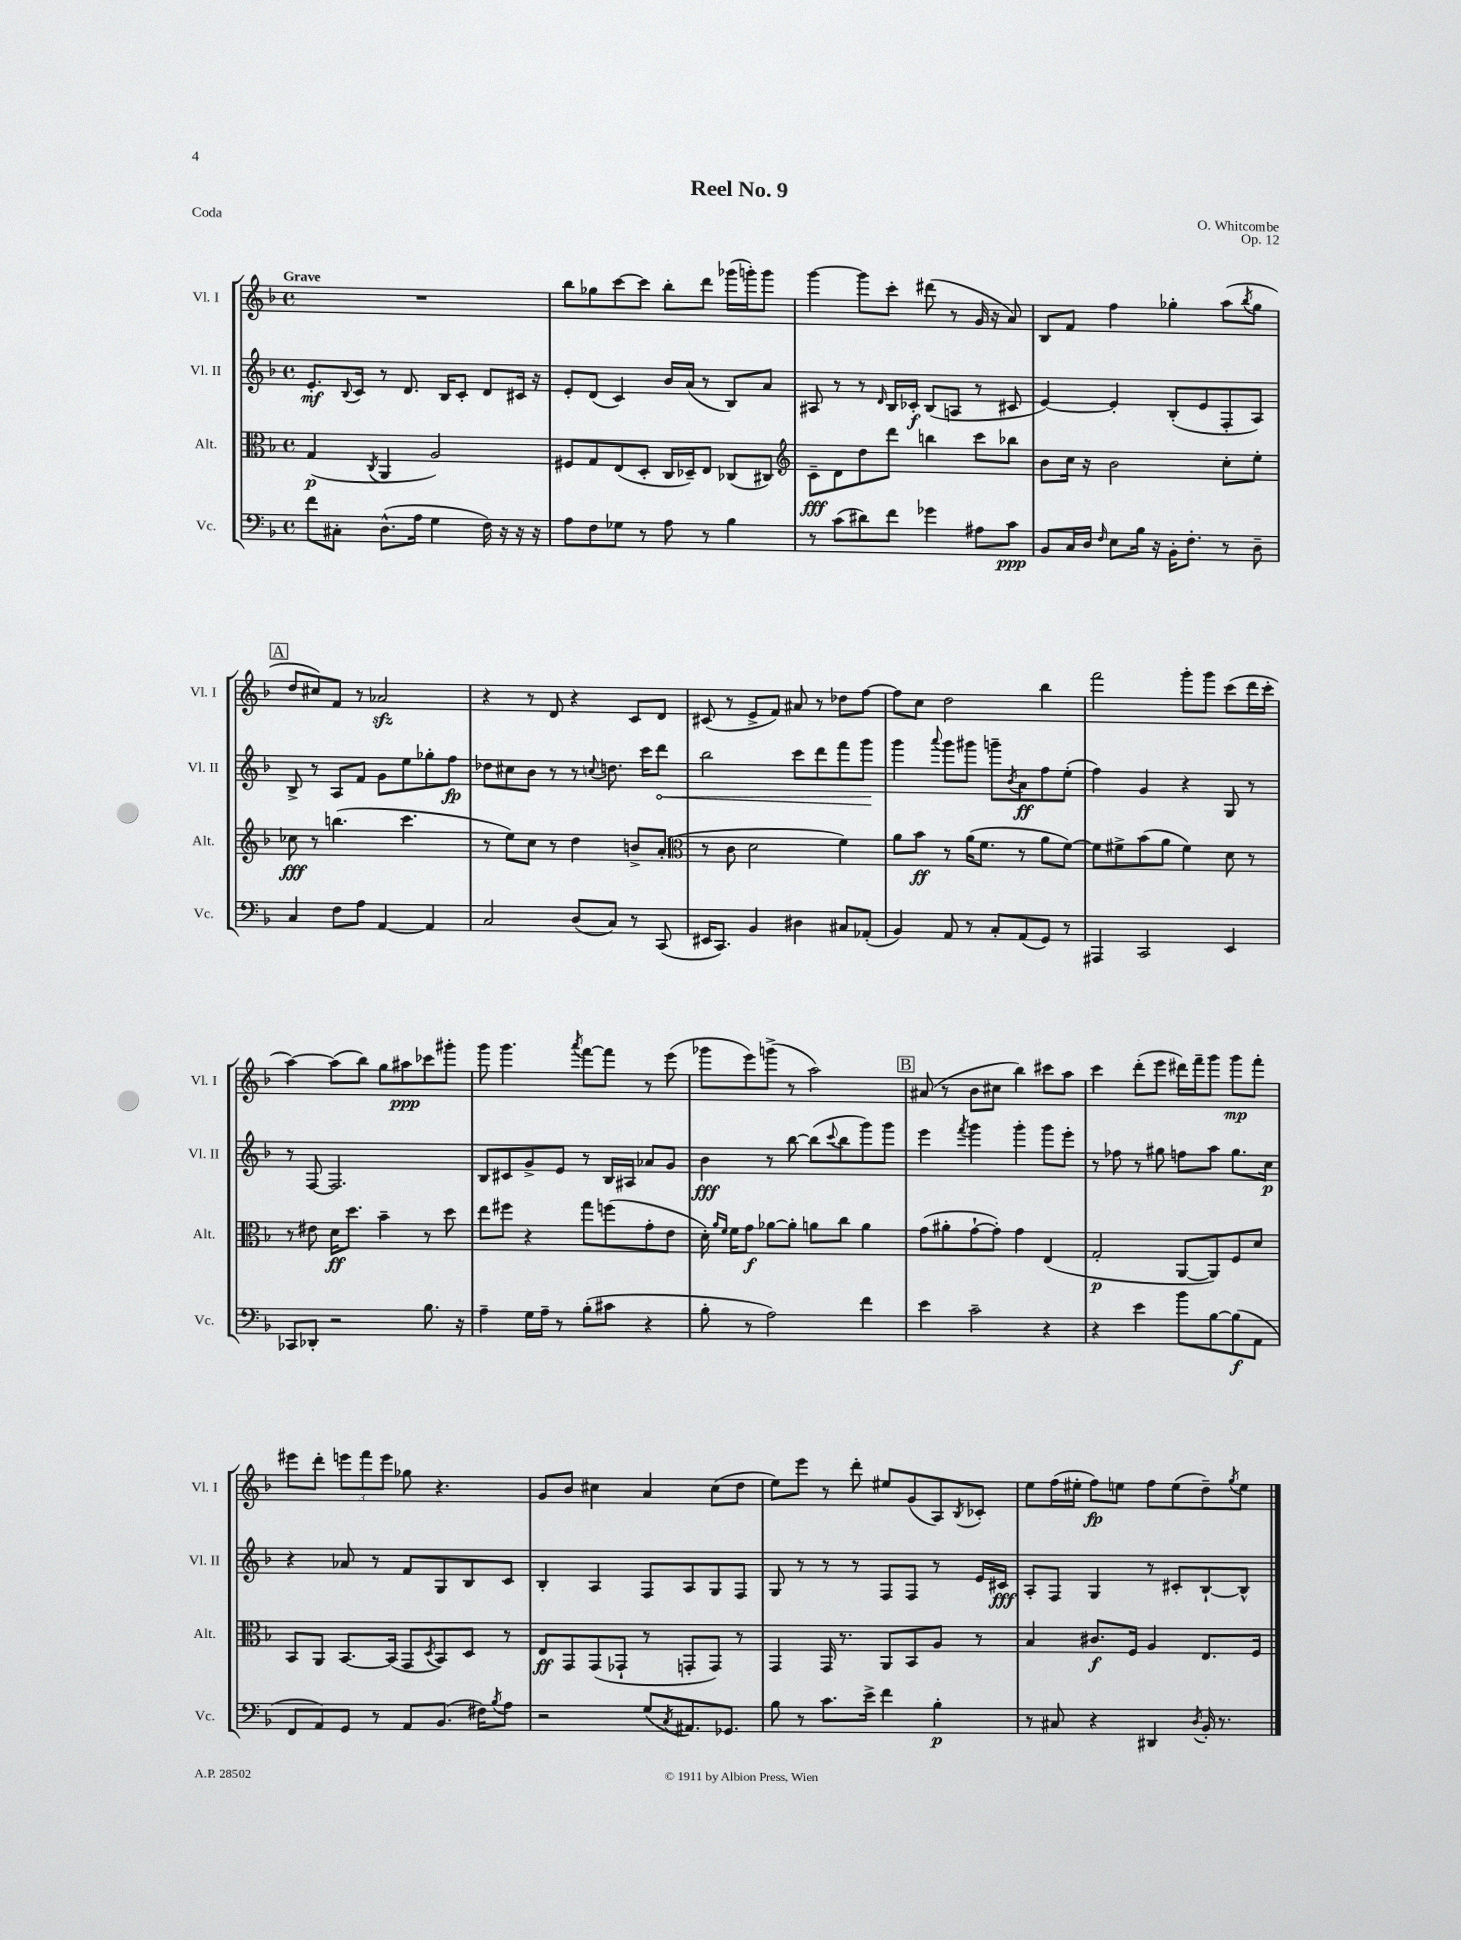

**kern	**dynam	**kern	**dynam	**kern	**dynam	**kern	**dynam
*part4	*part4	*part3	*part3	*part2	*part2	*part1	*part1
*staff4	*staff4	*staff3	*staff3	*staff2	*staff2	*staff1	*staff1
*I"Vc.	*	*I"Alt.	*	*I"Vl. II	*	*I"Vl. I	*
*I'Vc.	*	*I'Alt.	*	*I'Vl. II	*	*I'Vl. I	*
*clefF4	*	*clefC3	*	*clefG2	*	*clefG2	*
*k[b-]	*	*k[b-]	*	*k[b-]	*	*k[b-]	*
*M4/4	*	*M4/4	*	*M4/4	*	*M4/4	*
*met(c)	*	*met(c)	*	*met(c)	*	*met(c)	*
=1	=1	=1	=1	=1	=1	=1	=1
!	!	!	!	!	!	!LO:TX:a:B:t=Grave	!
8f\L	.	(4G/	p	8.e'/L	mf	1r	.
8C#X'\J	.	.	.	.	.	.	.
.	.	.	.	8qqB-/	.	.	.
.	.	.	.	16c/Jk	.	.	.
.	.	8qC/	.	.	.	.	.
(8.D^^\L	.	4AA/	.	8r	.	.	.
.	.	.	.	8.d/	.	.	.
16A\Jk	.	.	.	.	.	.	.
4G\	.	2A/)	.	.	.	.	.
.	.	.	.	16B-/KL	.	.	.
.	.	.	.	8c'/J	.	.	.
16F\)	.	.	.	8d/L	.	.	.
16r	.	.	.	.	.	.	.
16r	.	.	.	16c#X/Jk	.	.	.
16r	.	.	.	16r	.	.	.
=2	=2	=2	=2	=2	=2	=2	=2
8A\L	.	8F#X/L	.	8e'/L	.	8bb-\L	.
8F\	.	8G/	.	(8d/J	.	8gg-X\	.
8G-X\J	.	(8E/	.	4c/)	.	[8ccc\	.
8r	.	8D'/J	.	.	.	8ccc\J]	.
8A\	.	16C/LL	.	16b-/LL	.	8bb-'\L	.
.	.	16D-X~/J)	.	(16a/JJ	.	.	.
8r	.	8E/J	.	8r	.	8ddd\J	.
4B-\	.	(8C-X/L	.	8B-/L)	.	(16ggg-X\LL	.
.	.	.	.	.	.	16gggn'\J)	.
.	.	8C#X/J)	.	8a/J	.	8ggg\J	.
=3	=3	=3	=3	=3	=3	=3	=3
*	*	*clefG2	*	*	*	*	*
8r	.	8c~\L	fff	8A#X/	.	[4ggg\	.
(8c\L	.	8d\	.	8r	.	.	.
8d#X\)	.	8dd\	.	8r	.	8ggg\L]	.
.	.	.	.	16qqd/	.	.	.
8f\J	.	8ddd\J	.	16B-/LL	.	8ccc'\J	.
.	.	.	.	16c-X'/JJ	f	.	.
4g-X\	.	4bbn\	.	(8B-/L	.	(8ddd#X\	.
.	.	.	.	8An/J	.	8r	.
8A#X\L	.	8ccc\L	.	8r	.	16g/	.
.	.	.	.	.	.	16r	.
8c\J	ppp	8bb-X\J	.	8c#X/	.	8a/)	.
=4	=4	=4	=4	=4	=4	=4	=4
8BB-/L	.	8b-\L	.	[4e/)	.	8B-/L	.
16C/L	.	16cc\Jk	.	.	.	8f/J	.
16D/JJ	.	16r	.	.	.	.	.
16qqF/	.	.	.	.	.	.	.
8E\L	.	2b-\	.	4e'/]	.	4ff\	.
16B-\Jk	.	.	.	.	.	.	.
16r	.	.	.	.	.	.	.
16BB-'\KL	.	.	.	(8B-'/L	.	4gg-X'\	.
8.F'\J	.	.	.	.	.	.	.
.	.	.	.	8e/	.	.	.
8r	.	8cc'\L	.	8F'/	.	(8aa\L	.
.	.	.	.	.	.	8qbb-/	.
8D~\	.	8ee'\J	.	8A/J)	.	8gg-\J	.
!!LO:LB:g=z
!!LO:REH:place=s1:t=A
=5	=5	=5	=5	=5	=5	=5	=5
4C/	.	8cc-X\	fff	8B-^/	.	8dd/L	.
.	.	8r	.	8r	.	8cc#X/)	.
8F\L	.	(4.bbn\	.	8A/L	.	8f/J	.
8A\J	.	.	.	8f/J	.	8r	.
[4AA/	.	.	.	8g\L	.	2a-Xzz/	.
.	.	4.ccc\	.	8ee\	.	.	.
4AA/]	.	.	.	8gg-X'\	.	.	.
.	.	.	.	8ff\J	fp	.	.
=6	=6	=6	=6	=6	=6	=6	=6
2C/	.	8r	.	8dd-X\L	.	4r	.
.	.	8ee\L)	.	8cc#X\	.	.	.
.	.	8cc\J	.	8b-\J	.	8r	.
.	.	8r	.	8r	.	8d/	.
(8D/L	.	4dd\	.	8r	.	4r	.
.	.	.	.	8qqccn/	.	.	.
8C/J)	.	.	.	8.ddn\	.	.	.
8r	.	8bn^/L	.	.	.	8c/L	.
.	.	.	.	16ccc\KL	.	.	.
!	!	!	!	!	!LO:HP:b	!	!
(8CC/	.	(8a'/J	.	8ddd\J	<	8d/J	.
=7	=7	=7	=7	=7	=7	=7	=7
*	*	*clefC3	*	*	*	*	*
16EE#X/KL	.	8r	.	2bb-\	.	(8c#X/	.
8.CC/J)	.	.	.	.	.	.	.
.	.	8c\	.	.	.	8r	.
4BB-/	.	2d\	.	.	.	8e^/L	.
.	.	.	.	.	.	8f/J)	.
4D#X\	.	.	.	8ccc\L	.	8a#X/	.
.	.	.	.	8ddd\	.	8r	.
8C#X/L	.	4f\)	.	8fff\	.	8dd-X\L	.
(8AA-X'/J	.	.	.	8ggg\J	.	[8ff\J	.
.	.	.	.	.	[	.	.
=8	=8	=8	=8	=8	=8	=8	=8
4BB-/)	.	8a\L	.	4ggg\	.	8ff\L]	.
.	.	8b-\J	ff	.	.	8cc\J	.
.	.	.	.	8qqaaa/	.	.	.
8AA/	.	8r	.	8ggg\L	.	2dd\	.
8r	.	(16a\KL	.	8ggg#X\J	.	.	.
.	.	8.f\J	.	.	.	.	.
8C'/L	.	.	.	8gggn~\L	.	.	.
.	.	.	.	8qb-/	.	.	.
(8AA/	.	8r	.	8a\	ff	.	.
8GG/J)	.	8a\L	.	8ff\	.	4bb-\	.
8r	.	[8f\J)	.	(8ee'\J	.	.	.
=9	=9	=9	=9	=9	=9	=9	=9
4AAA#X/	.	8f\L]	.	4ff\)	.	2fff\	.
.	.	8f#X^\	.	.	.	.	.
2CC/	.	(8b-\	.	4g/	.	.	.
.	.	8a\J	.	.	.	.	.
.	.	4f#\)	.	4r	.	8ggg'\L	.
.	.	.	.	.	.	8ggg\J	.
4EE/	.	8d\	.	8G/	.	(8ccc\L	.
.	.	8r	.	8r	.	16ddd\L	.
.	.	.	.	.	.	16ccc'\JJ	.
!!LO:LB:g=z
=10	=10	=10	=10	=10	=10	=10	=10
8CC-X/L	.	8r	.	8r	.	[4aa\)	.
8DD-X'/J	.	8e#X\	.	[8F/	.	.	.
2r	.	16d\KL	ff	2.F/]	.	(8aa\L]	.
.	.	8.dd\J	.	.	.	.	.
.	.	.	.	.	.	8bb-\J)	.
.	.	4b-~\	.	.	.	8gg\L	.
.	.	.	.	.	.	8aa#X\	ppp
8.B-\	.	8r	.	.	.	8ccc-X\	.
.	.	8dd\	.	.	.	8ggg#X'\J	.
16r	.	.	.	.	.	.	.
=11	=11	=11	=11	=11	=11	=11	=11
4A~\	.	8ee\L	.	8B-/L	.	8ggg\	.
.	.	8ff#X\J	.	8c#X/	.	4.ggg\	.
16G\LL	.	4r	.	8g^/	.	.	.
16A~\JJ	.	.	.	.	.	.	.
8r	.	.	.	8e/J	.	.	.
.	.	.	.	.	.	8qaaa/	.
(8B-'\L	.	8gg\L	.	8r	.	[8fff\L	.
8c#X\J	.	(8ffn\	.	16B-/LL	.	8fff\J]	.
.	.	.	.	16A#X/JJ	.	.	.
4r	.	8g'\	.	8a-X/L	.	8r	.
.	.	8e\J	.	8g/J	.	(8eee\	.
=12	=12	=12	=12	=12	=12	=12	=12
8B-'\	.	16d'\)	.	4b-\	fff	8ggg-X\L	.
.	.	16qqa/LL	.	.	.	.	.
.	.	16qqf/JJ	.	.	.	.	.
.	.	16f\KL	.	.	.	.	.
8r	.	8g\J	f	.	.	8eee\)	.
2A\)	.	[8a-X\L	.	8r	.	(8gggn^\J	.
.	.	8a-'\J]	.	[8bb-\	.	8r	.
.	.	8an\L	.	(8bb-\L]	.	2aa\)	.
.	.	.	.	8qqccc/	.	.	.
.	.	8cc\J	.	8bb-\	.	.	.
4f\	.	4a\	.	8ggg\)	.	.	.
.	.	.	.	8ggg\J	.	.	.
!!LO:REH:place=s1:t=B
=13	=13	=13	=13	=13	=13	=13	=13
4e\	.	(8g\L	.	4eee\	.	(8a#X/	.
.	.	8a#X'\	.	.	.	8r	.
.	.	.	.	8qfff/	.	.	.
2c~\	.	[8g`\	.	4ggg\	.	8b-\L	.
.	.	8g'\J])	.	.	.	8cc#X\J	.
.	.	4g\	.	4ggg'\	.	4bb-\)	.
4r	.	(4E/	.	8ggg\L	.	8ccc#X\L	.
.	.	.	.	8eee'\J	.	8aa\J	.
=14	=14	=14	=14	=14	=14	=14	=14
4r	.	2G'/	p	8r	.	4ccc\	.
.	.	.	.	8ff-X\	.	.	.
4e\	.	.	.	8r	.	(8ddd'\L	.
.	.	.	.	8gg#X\	.	8eee\J	.
8b-\L	.	[8AA/L	.	8ffn\L	.	16ddd#X\LL)	.
.	.	.	.	.	.	16fff~\J	.
[8B-\	.	8AA/])	.	8aa\J	.	8ggg\J	.
(8B-\]	f	8F/	.	8.gg#\L	.	8ggg\L	mp
8AA\J	.	8d/J	.	.	.	8fff'\J	.
.	.	.	.	16cc\Jk	p	.	.
!!LO:LB:g=z
=15	=15	=15	=15	=15	=15	=15	=15
8FF/L	.	8BB-/L	.	4r	.	8eee#X\L	.
8AA/)	.	8AA/J	.	.	.	8ddd'\J	.
8GG/J	.	[8.BB-/L	.	8a-X/	.	12eeen\L	.
.	.	.	.	.	.	12fff\	.
8r	.	.	.	8r	.	.	.
.	.	.	.	.	.	12eee\J	.
.	.	(16BB-/Jk]	.	.	.	.	.
8AA/L	.	8GG/L	.	8f/L	.	8gg-X\	.
.	.	8qD/	.	.	.	.	.
(8.BB-/J	.	8BB-/)	.	8G/	.	4.r	.
.	.	8D/J	.	8B-/	.	.	.
16F#X\KL)	.	.	.	.	.	.	.
8qB-/	.	.	.	.	.	.	.
8A\J	.	8r	.	8c/J	.	.	.
=16	=16	=16	=16	=16	=16	=16	=16
2r	.	8E/L	ff	4B-'/	.	8g/L	.
.	.	8GG/	.	.	.	8b-/J	.
.	.	(8GG/	.	4A/	.	4cc#X\	.
.	.	8GG-X`/J	.	.	.	.	.
(8G/L	.	8r	.	8F/L	.	4a/	.
8qC/	.	.	.	.	.	.	.
8.AA#X/)	.	8GGn'/L	.	8A/	.	.	.
.	.	8GG/J)	.	8G/	.	(8cc#\L	.
8.GG-X/J	.	.	.	.	.	.	.
.	.	8r	.	8F/J	.	8dd\J	.
=17	=17	=17	=17	=17	=17	=17	=17
8B-\	.	4GG/	.	8G/	.	8ee\L)	.
8r	.	.	.	8r	.	8eee\J	.
8.c\L	.	16GG/	.	8r	.	8r	.
.	.	8.r	.	.	.	.	.
.	.	.	.	8r	.	8ddd'\	.
16e^\Jk	.	.	.	.	.	.	.
4f\	.	8AA/L	.	8F/L	.	8ee#X/L	.
.	.	8BB-/	.	8F/J	.	(8g/	.
4B-'\	p	8A/J	.	8r	.	8A/)	.
.	.	.	.	.	.	8qB-/	.
.	.	8r	.	16e/LL	.	8c-X'/J	.
.	.	.	.	16c#X/JJ	fff	.	.
=18	=18	=18	=18	=18	=18	=18	=18
8r	.	4B-/	.	8A'/L	.	8ee\L	.
8C#X/	.	.	.	8F/J	.	(16ff\L	.
.	.	.	.	.	.	16ee#X'\JJ	.
4r	.	8.c#X/L	f	4G/	.	8ff\L)	fp
.	.	.	.	.	.	8een\J	.
.	.	16F/Jk	.	.	.	.	.
4DD#X/	.	4A/	.	8r	.	8ff\L	.
.	.	.	.	8c#X'/L	.	(8ee\	.
8qD/	.	.	.	.	.	.	.
16BB-'/	.	8.E/L	.	[8B-`/	.	8dd~\)	.
8.r	.	.	.	.	.	.	.
.	.	.	.	.	.	8qgg/	.
.	.	.	.	8B-^^/J]	.	8ee\J	.
.	.	16F/Jk	.	.	.	.	.
==	==	==	==	==	==	==	==
*-	*-	*-	*-	*-	*-	*-	*-
